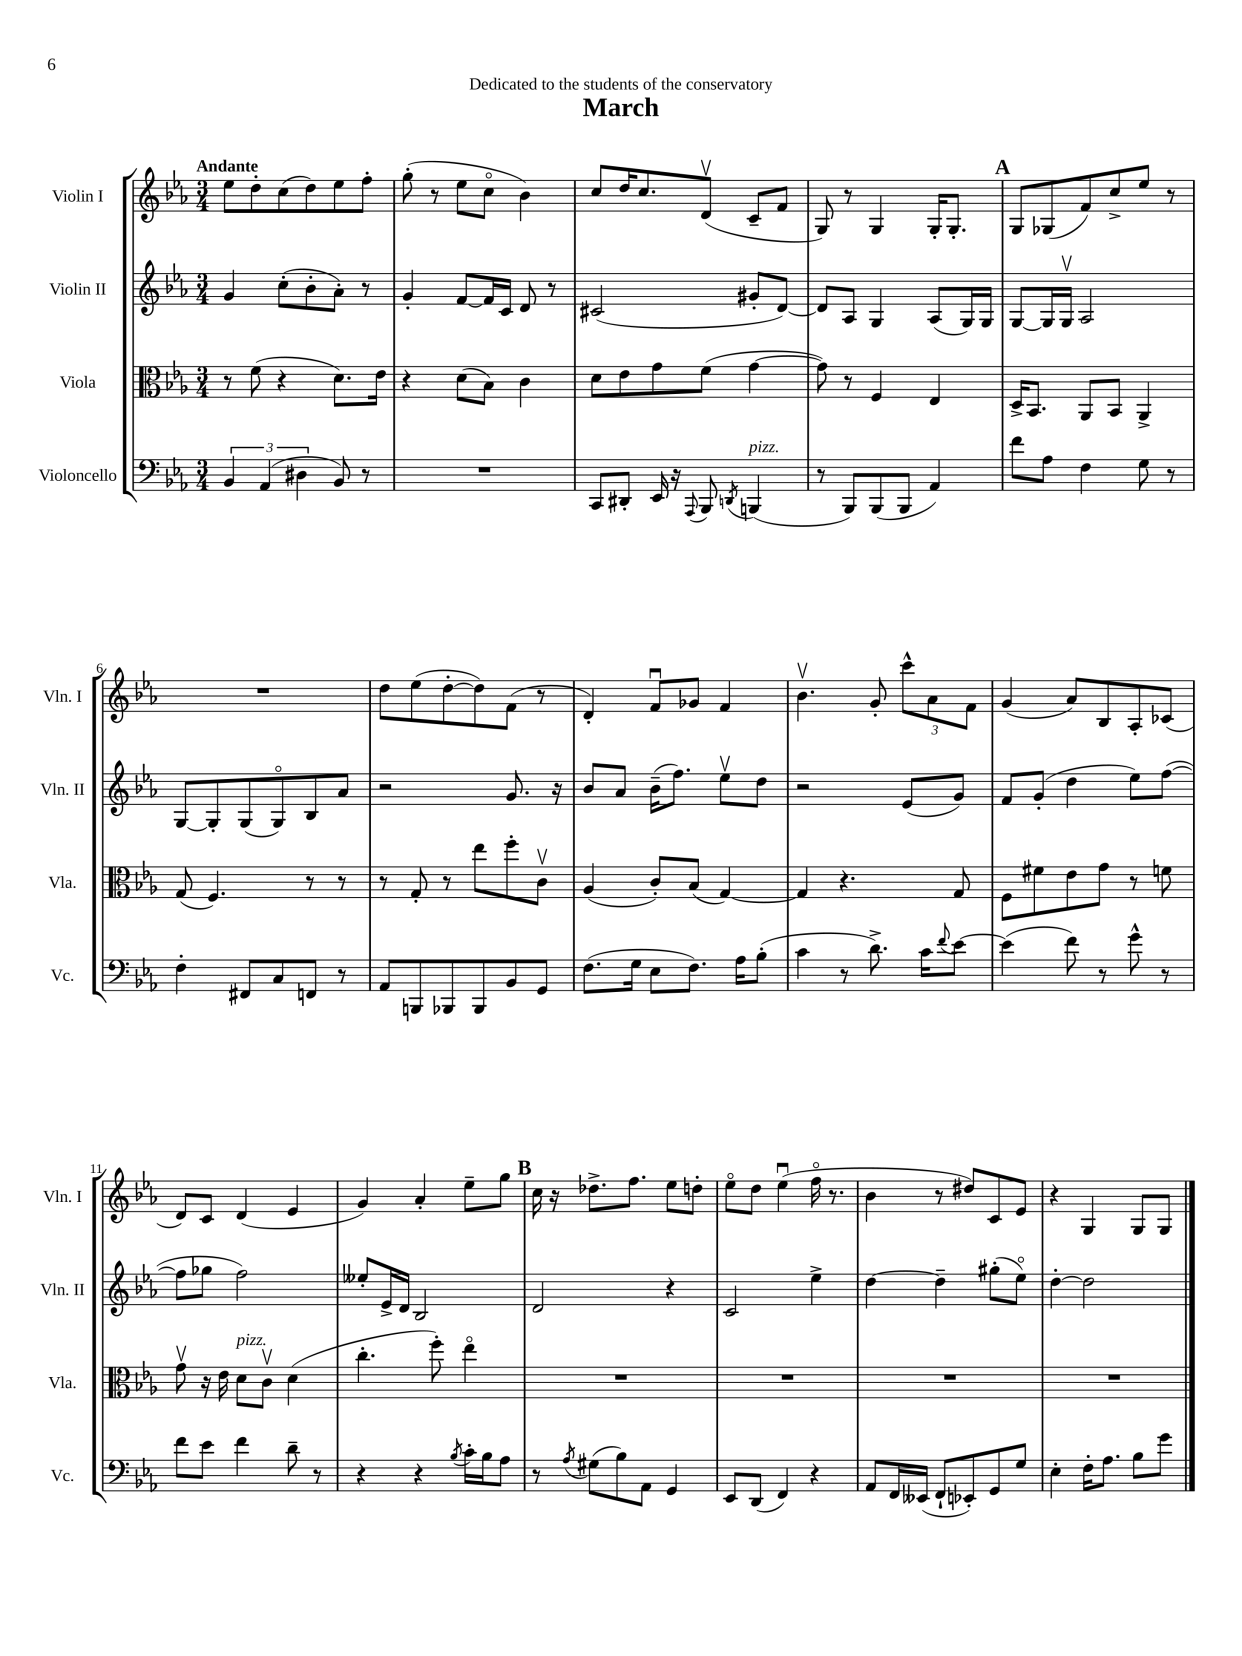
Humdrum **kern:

**kern	**kern	**kern	**kern
*staff4	*staff3	*staff2	*staff1
*clefF4	*clefC3	*clefG2	*clefG2
*k[b-e-a-]	*k[b-e-a-]	*k[b-e-a-]	*k[b-e-a-]
*M3/4	*M3/4	*M3/4	*M3/4
6BB-	8r	4g	8ee-
.	(8f	.	8dd'
(6AA-	.	.	.
.	4r	(8cc'	(8cc
6D#	.	.	.
.	.	8b-'	8dd)
8BB-)	8.d)	8a-')	8ee-
8r	.	8r	8ff'
.	16e-	.	.
=	=	=	=
2.r	4r	4g'	(8gg'
.	.	.	8r
.	(8d	[8f	8ee-
.	8B-)	16f]	8cco
.	.	16c	.
.	4c	8d	4b-)
.	.	8r	.
=	=	=	=
8CC	8d	(2c#	8cc
8DD#'	8e-	.	16dd
.	.	.	8.cc
16EE-	8g	.	.
16r	.	.	.
8qqAAA-	.	.	.
8BBB-	(8f	.	(8dv
8qDD	.	.	.
(4BBB	[4g	8g#'	8c~
.	.	[8d)	8f
=	=	=	=
8r	8g])	8d]	8G)
8BBB-)	8r	8A-	8r
(8BBB-	4F	4G	4G
8BBB-	.	.	.
4AA-)	4E-	(8A-	16G'
.	.	.	8.G'
.	.	16G)	.
.	.	16G	.
=	=	=	=
8f	16D^	[8G	8G
.	8.BB-	.	.
8A-	.	16G]	(8G-
.	.	16Gv	.
4F	8AA-	2A-	8f)
.	8BB-	.	8cc^
8G	4AA-^	.	8ee-
8r	.	.	8r
=	=	=	=
4F'	(8G	[8G	2.r
.	4.F)	8G']	.
8FF#	.	(8G	.
8C	.	8Go)	.
8FF	8r	8B-	.
8r	8r	8a-	.
=	=	=	=
8AA-	8r	2r	8dd
8BBB	8G'	.	(8ee-
8BBB-	8r	.	[8dd'
8BBB-	8ee-	.	8dd])
8BB-	8ff'	8.g	(8f
8GG	8cv	.	8r
.	.	16r	.
=	=	=	=
(8.F	(4A-	8b-	4d')
.	.	8a-	.
16G	.	.	.
8E-	8c')	(16b-~	8fu
.	.	8.ff)	.
8.F)	(8B-	.	8g-
.	[4G)	8ee-v	4f
16A-	.	.	.
(8B-'	.	8dd	.
=	=	=	=
4c	4G]	2r	4.b-v
8r	4.r	.	.
8.d^)	.	.	8g'
.	.	(8e-	12ccc^^
16c	.	.	.
.	.	.	12a-
8qqf	.	.	.
[8e-	8G	8g)	.
.	.	.	12f
=	=	=	=
(4e-]	8F	8f	(4g
.	8f#	(8g'	.
8f)	8e-	4dd	8a-)
8r	8g	.	8B-
8g^^	8r	8ee-)	8A-'
8r	8f	([8ff	(8c-
=	=	=	=
8f	8gv	8ff]	8d)
8e-	16r	8gg-	8c
.	16e-	.	.
4f	8d	2ff)	(4d
.	8cv	.	.
8d~	(4d	.	4e-
8r	.	.	.
=	=	=	=
4r	4.cc'	8ee--'	4g)
.	.	16e-^	.
.	.	16d	.
4r	.	2B-	4a-'
.	8ff')	.	.
8qB-	.	.	.
16c'	4ee-o	.	8ee-~
16B-	.	.	.
8A-	.	.	8gg
=	=	=	=
8r	2.r	2d	16cc
.	.	.	16r
8qA-	.	.	.
(8G#	.	.	8.dd-^
8B-)	.	.	.
.	.	.	8.ff
8AA-	.	.	.
4GG	.	4r	8ee-
.	.	.	8dd'
=	=	=	=
8EE-	2.r	2c	8ee-o
(8DD	.	.	8dd
4FF)	.	.	(4ee-u
4r	.	4ee-^	16ffo
.	.	.	8.r
=	=	=	=
8AA-	2.r	[4dd	4b-
16FF	.	.	.
(16EE--	.	.	.
8FF`	.	4dd~]	8r
8EE-')	.	.	8dd#)
8GG	.	(8gg#'	8c
8G	.	8ee-o)	8e-
=	=	=	=
4E-'	2.r	[4dd'	4r
16F'	.	2dd]	4G
8.A-	.	.	.
8B-	.	.	8G
8g	.	.	8G
==	==	==	==
*-	*-	*-	*-
